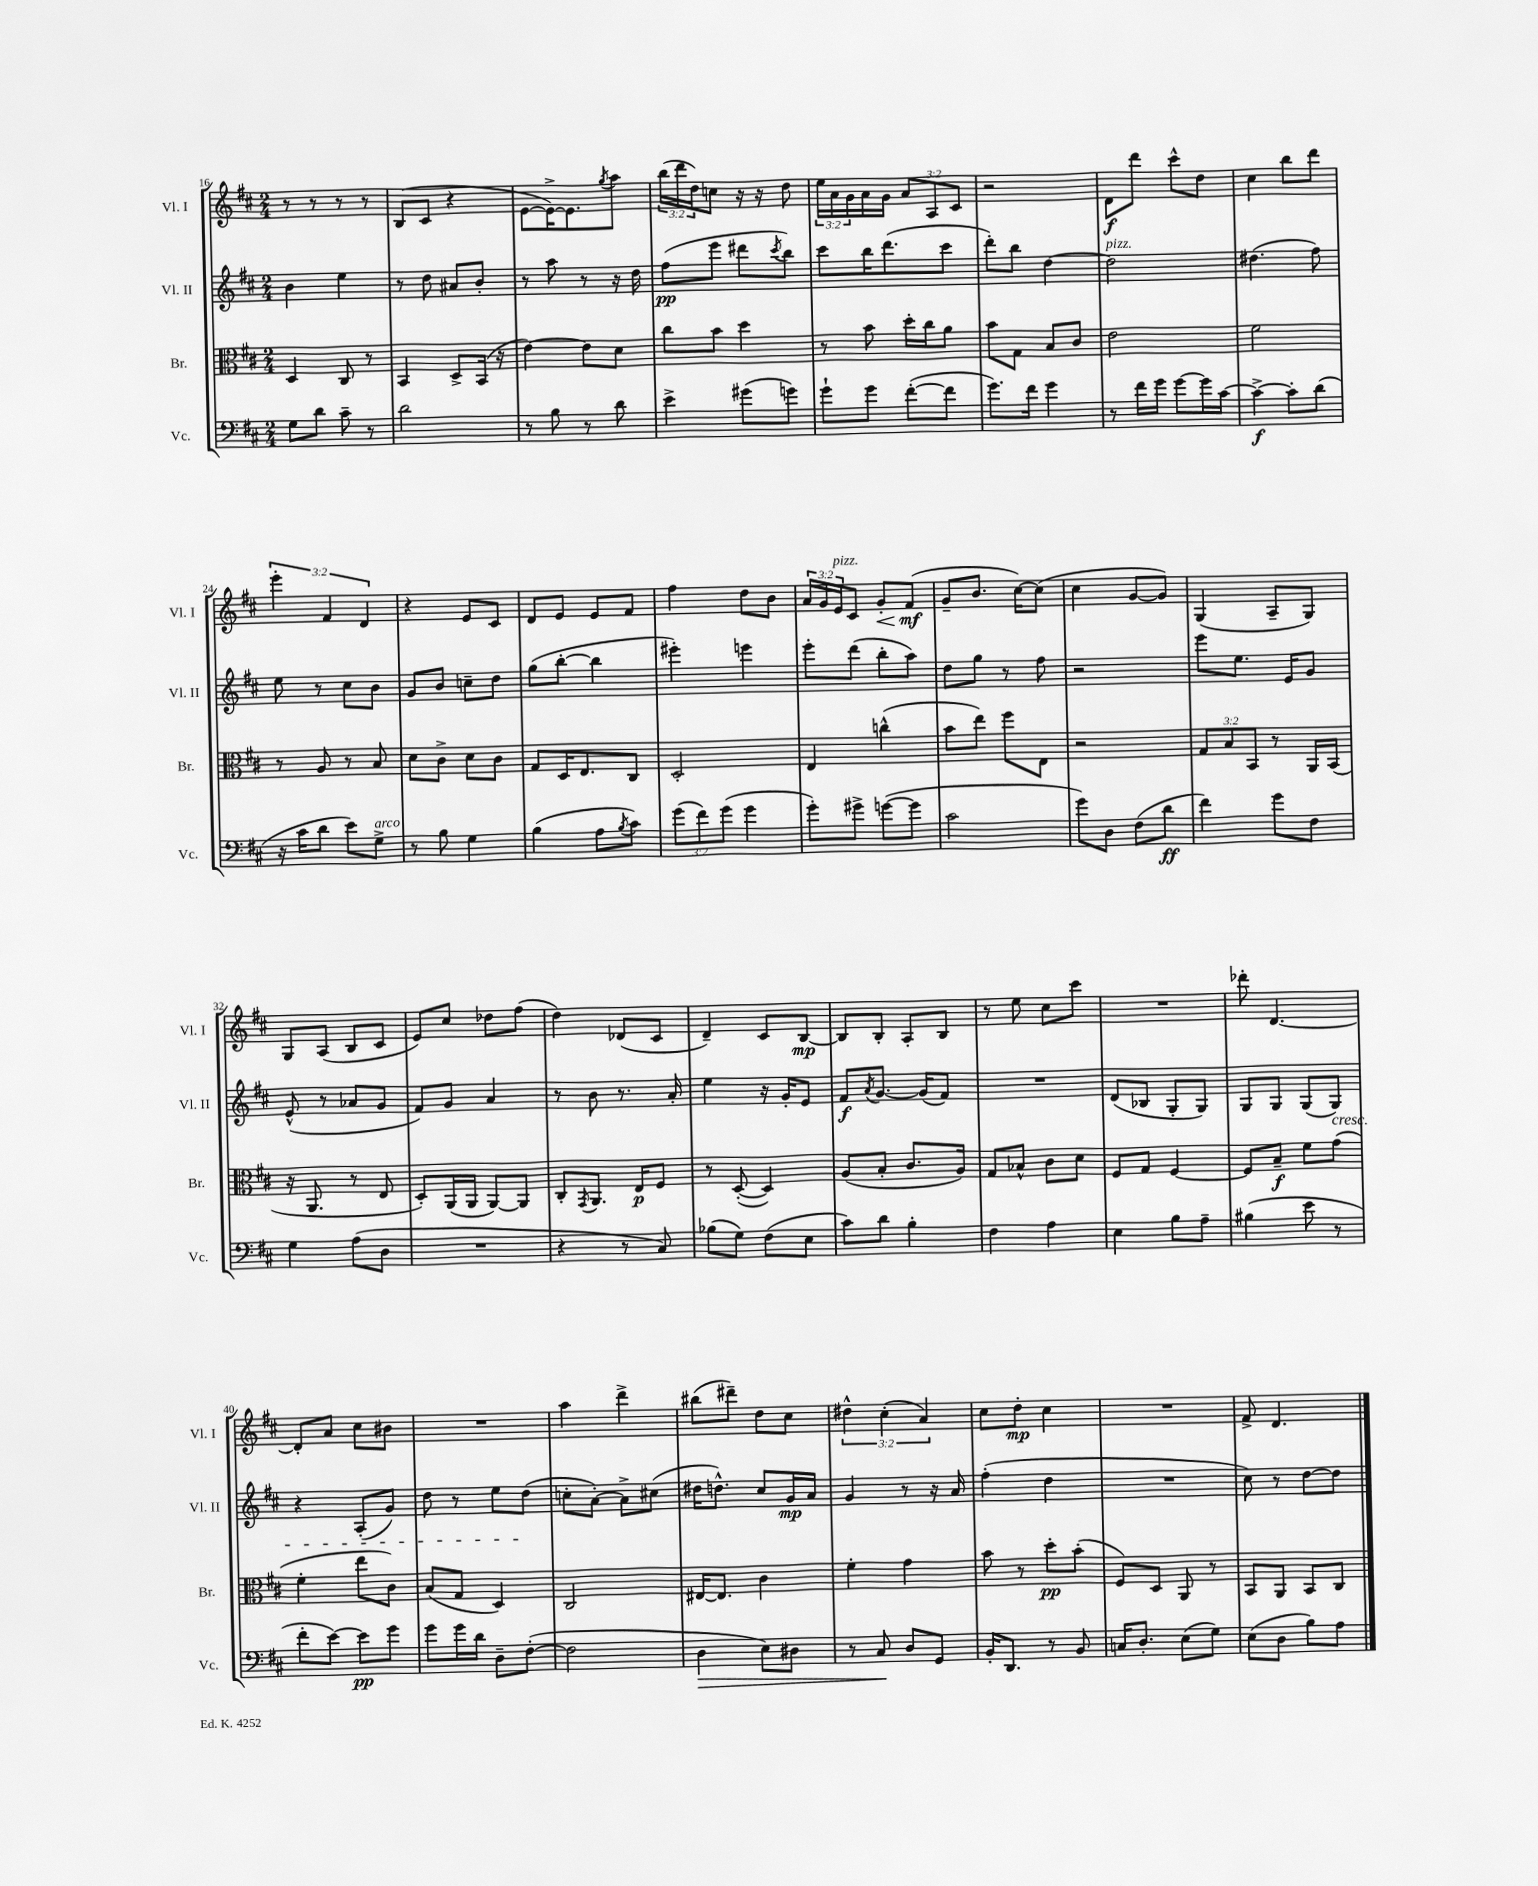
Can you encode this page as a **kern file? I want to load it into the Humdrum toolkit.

**kern	**dynam	**kern	**dynam	**kern	**dynam	**kern	**dynam
*part4	*part4	*part3	*part3	*part2	*part2	*part1	*part1
*staff4	*staff4	*staff3	*staff3	*staff2	*staff2	*staff1	*staff1
*I"Vc.	*	*I"Br.	*	*I"Vl. II	*	*I"Vl. I	*
*I'Vc.	*	*I'Br.	*	*I'Vl. II	*	*I'Vl. I	*
*clefF4	*	*clefC3	*	*clefG2	*	*clefG2	*
*k[f#c#]	*	*k[f#c#]	*	*k[f#c#]	*	*k[f#c#]	*
*M2/4	*	*M2/4	*	*M2/4	*	*M2/4	*
=16	=16	=16	=16	=16	=16	=16	=16
8G\L	.	4D/	.	4b\	.	8r	.
8d\J	.	.	.	.	.	8r	.
8c#~\	.	8C#/	.	4ee\	.	8r	.
8r	.	8r	.	.	.	8r	.
=17	=17	=17	=17	=17	=17	=17	=17
2d\	.	4BB/	.	8r	.	(8B/L	.
.	.	.	.	8dd\	.	8c#/J	.
.	.	8D^/L	.	8a#X/L	.	4r	.
.	.	(16BB/Jk	.	8b'/J	.	.	.
.	.	16r	.	.	.	.	.
=18	=18	=18	=18	=18	=18	=18	=18
8r	.	[4e\)	.	8r	.	[8e\L	.
8B\	.	.	.	8aa\	.	16e^\K_)	.
.	.	.	.	.	.	8.e\]	.
8r	.	8e\L]	.	8r	.	.	.
.	.	.	.	.	.	8qgg/	.
8d\	.	8d\J	.	16r	.	8aa\J	.
.	.	.	.	16dd\	.	.	.
=19	=19	=19	=19	=19	=19	=19	=19
4e^\	.	8cc#\L	.	(8ff#\L	pp	(24bb\LL	.
.	.	.	.	.	.	24ddd\	.
.	.	.	.	.	.	24dd\J)	.
.	.	8b\J	.	8eee\J	.	8ccn\J	.
(8g#X\L	.	4dd\	.	8ddd#X\L	.	16r	.
.	.	.	.	.	.	16r	.
.	.	.	.	8qccc#/	.	.	.
8gn\J)	.	.	.	8bb\J)	.	8dd\	.
=20	=20	=20	=20	=20	=20	=20	=20
8g`\L	.	8r	.	8ccc#\L	.	24ee\LL	.
.	.	.	.	.	.	24a\	.
.	.	.	.	.	.	24g\	.
8g\J	.	8b\	.	16bb\K	.	16a\	.
.	.	.	.	(8.ddd\	.	16g\JJ	.
([8f#'\L	.	16dd'\LL	.	.	.	12a/L	.
.	.	16cc#\J	.	.	.	.	.
.	.	.	.	.	.	12A/	.
8f#\J]	.	8a\J	.	8ccc#\J	.	.	.
.	.	.	.	.	.	12c#/J	.
=21	=21	=21	=21	=21	=21	=21	=21
8.g\L)	.	8b\L	.	8ddd'\L)	.	2r	.
.	.	8G\J	.	8bb\J	.	.	.
16f#\Jk	.	.	.	.	.	.	.
4g\	.	8B/L	.	[4dd\	.	.	.
.	.	8c#/J	.	.	.	.	.
=22	=22	=22	=22	=22	=22	=22	=22
!	!	!	!	!LO:TX:a:i:t=pizz.	!	!	!
8r	.	2e\	.	2dd\]	.	8d\L	f
16f#\LL	.	.	.	.	.	8ddd\J	.
16g\JJ	.	.	.	.	.	.	.
[8g\L	.	.	.	.	.	8ccc#^^\L	.
16g\L]	.	.	.	.	.	8dd\J	.
[16c#\JJ	.	.	.	.	.	.	.
=23	=23	=23	=23	=23	=23	=23	=23
4c#^\_	f	2f#\	.	(4.dd#X\	.	4cc#\	.
8c#'\L]	.	.	.	.	.	8bb\L	.
(8d\J	.	.	.	8ff#\)	.	8ddd\J	.
!!LO:LB:g=z
=24	=24	=24	=24	=24	=24	=24	=24
16r	.	8r	.	8ee\	.	6eee'\	.
16c#\KL	.	.	.	.	.	.	.
8d\J	.	8A/	.	8r	.	.	.
.	.	.	.	.	.	6f#/	.
8e\L)	.	8r	.	8cc#\L	.	.	.
.	.	.	.	.	.	6d/	.
!LO:TX:a:i:t=arco	!	!	!	!	!	!	!
8G^\J	.	8B/	.	8b\J	.	.	.
=25	=25	=25	=25	=25	=25	=25	=25
8r	.	8d\L	.	8g/L	.	4r	.
8B\	.	8c#^\J	.	8b/J	.	.	.
4G\	.	8d\L	.	8ccn~\L	.	8e/L	.
.	.	8c#\J	.	8dd\J	.	8c#/J	.
=26	=26	=26	=26	=26	=26	=26	=26
(4B\	.	8G/L	.	(8gg\L	.	8d/L	.
.	.	16D/K	.	[8bb'\J	.	8e/J	.
.	.	8.E/	.	.	.	.	.
8A\L	.	.	.	4bb\]	.	8e/L	.
8qB/	.	.	.	.	.	.	.
8c#\J)	.	8C#/J	.	.	.	8f#/J	.
=27	=27	=27	=27	=27	=27	=27	=27
(12g\L	.	2D'/	.	4eee#X'\)	.	4ff#\	.
12f#\)	.	.	.	.	.	.	.
(12g\J	.	.	.	.	.	.	.
4g\	.	.	.	4eeen\	.	8dd\L	.
.	.	.	.	.	.	8b\J	.
=28	=28	=28	=28	=28	=28	=28	=28
8g'\L)	.	4E/	.	8eee'\L	.	24a/LL	.
.	.	.	.	.	.	24g/	.
!	!	!	!	!	!	!LO:TX:a:i:t=pizz.	!
.	.	.	.	.	.	24e/J	.
8g#X^\J	.	.	.	(8ddd\J	.	8c#/J	.
!	!	!	!	!	!	!	!LO:HP:b
([8gn\L	.	(4ccn^^\	.	8bb'\L	.	8g'/L	<
8g\J]	.	.	.	8aa\J)	.	(8f#/J	mf
.	.	.	.	.	.	.	[
=29	=29	=29	=29	=29	=29	=29	=29
2c#\	.	8b\L	.	8dd\L	.	8g~/L	.
.	.	8ee\J)	.	8gg\J	.	8.b/J	.
.	.	8ff#\L	.	8r	.	.	.
.	.	.	.	.	.	[16cc#\KL)	.
.	.	8E\J	.	8ff#\	.	(8cc#\J]	.
=30	=30	=30	=30	=30	=30	=30	=30
8g\L)	.	2r	.	2r	.	4cc#\	.
8D\J	.	.	.	.	.	.	.
(8F#\L	.	.	.	.	.	[8g/L	.
8d\J	ff	.	.	.	.	8g/J])	.
=31	=31	=31	=31	=31	=31	=31	=31
4f#\)	.	12G/L	.	8eee\L	.	(4G/	.
.	.	12B/	.	.	.	.	.
.	.	.	.	8.ee\J	.	.	.
.	.	12BB/J	.	.	.	.	.
8g\L	.	8r	.	.	.	8A~/L	.
.	.	.	.	16e/KL	.	.	.
8F#\J	.	16AA/LL	.	8g/J	.	8G/J)	.
.	.	(16BB/JJ	.	.	.	.	.
!!LO:LB:g=z
=32	=32	=32	=32	=32	=32	=32	=32
4G\	.	16r	.	(8e^^/	.	8G/L	.
.	.	8.AA/	.	.	.	.	.
.	.	.	.	8r	.	(8A/J	.
(8A\L	.	8r	.	8a-X/L	.	8B/L	.
8D\J	.	8E/	.	8g/J	.	8c#/J	.
=33	=33	=33	=33	=33	=33	=33	=33
2r	.	8D'/L)	.	8f#/L)	.	8e/L)	.
.	.	(16AA/L	.	8g/J	.	8cc#/J	.
.	.	16AA/JJ	.	.	.	.	.
.	.	[8AA/L)	.	4a/	.	8dd-X\L	.
.	.	8AA/J]	.	.	.	(8ff#\J	.
=34	=34	=34	=34	=34	=34	=34	=34
4r	.	8C#'/L	.	8r	.	4dd\)	.
.	.	8qGG/	.	.	.	.	.
.	.	8.AA/J	.	8b\	.	.	.
8r	.	.	.	8.r	.	(8d-X/L	.
.	.	16E/KL	p	.	.	.	.
8C#/)	.	8F#/J	.	.	.	8c#/J	.
.	.	.	.	16a'/	.	.	.
=35	=35	=35	=35	=35	=35	=35	=35
(8B-X\L	.	8r	.	4ee\	.	4d~/)	.
8G\J)	.	([8D'/	.	.	.	.	.
(8F#\L	.	4D/])	.	16r	.	8c#/L	.
.	.	.	.	16g'/KL	.	.	.
8E\J	.	.	.	8e/J	.	[8B/J	mp
=36	=36	=36	=36	=36	=36	=36	=36
8c#\L)	.	(8A/L	.	8f#/L	f	8B/L]	.
.	.	.	.	8qa/	.	.	.
8d\J	.	8B'/J	.	[8.g/J	.	8B'/J	.
4B'\	.	8.c#/L	.	.	.	8A'/L	.
.	.	.	.	(16g/KL]	.	.	.
.	.	.	.	8f#/J)	.	8B/J	.
.	.	16A/Jk)	.	.	.	.	.
=37	=37	=37	=37	=37	=37	=37	=37
4F#\	.	8G/L	.	2r	.	8r	.
.	.	8B-X^^/J	.	.	.	8ee\	.
4A\	.	8c#\L	.	.	.	8cc#\L	.
.	.	8d\J	.	.	.	8ccc#\J	.
=38	=38	=38	=38	=38	=38	=38	=38
4E\	.	8F#/L	.	(8d/L	.	2r	.
.	.	8G/J	.	8B-X/J	.	.	.
8B\L	.	[4F#/	.	8G'/L	.	.	.
8A~\J	.	.	.	8G/J)	.	.	.
=39	=39	=39	=39	=39	=39	=39	=39
(4B#X\	.	8F#/L]	.	8G/L	.	8ddd-X'\	.
.	.	8B~/J	f	8G/J	.	[4.d/	.
8e\	.	8f#\L	.	(8G/L	.	.	.
!	!	!	!	!LO:TX:b:i:t=cresc.	!	!	!
8r	.	(8g\J	.	8G/J)	.	.	.
!!LO:LB:g=z
=40	=40	=40	=40	=40	=40	=40	=40
8f#'\L	.	4f#'\	.	4r	.	8d'/L]	.
[8e\J)	.	.	.	.	.	8a/J	.
8e\L]	pp	8ee\L	.	(8A'/L	.	8cc#\L	.
8g\J	.	8c#\J)	.	8g/J)	.	8b#X\J	.
=41	=41	=41	=41	=41	=41	=41	=41
8g\L	.	(8B/L	.	8dd\	.	2r	.
16g\L	.	8G/J	.	8r	.	.	.
16d\JJ	.	.	.	.	.	.	.
8D~\L	.	4D/)	.	8ee\L	.	.	.
([8F#'\J	.	.	.	(8dd\J	.	.	.
=42	=42	=42	=42	=42	=42	=42	=42
2F#\]	.	2C#/	.	8ccn'\L	.	4aa\	.
.	.	.	.	[8a'\J)	.	.	.
.	.	.	.	8a^\L]	.	4ddd^\	.
.	.	.	.	(8cc#X\J	.	.	.
=43	=43	=43	=43	=43	=43	=43	=43
!	!LO:HP:b	!	!	!	!	!	!
4D\	>	[16E#X/KL	.	16dd#X\KL	.	(8bb#X\L	.
.	.	8.E#/J]	.	8.ddn^^\J)	.	.	.
.	.	.	.	.	.	8ddd#X~\J)	.
8E\L)	.	4c#\	.	8cc#/L	.	8dd\L	.
8D#X\J	.	.	.	16g/L	mp	8cc#\J	.
.	.	.	.	16a/JJ	.	.	.
=44	=44	=44	=44	=44	=44	=44	=44
8r	.	4f#'\	.	4g/	.	6dd#X^^\	.
8C#/	.	.	.	.	.	.	.
.	.	.	.	.	.	(6cc#'\	.
8D/L	]	4g\	.	8r	.	.	.
.	.	.	.	.	.	6a/)	.
8GG/J	.	.	.	16r	.	.	.
.	.	.	.	16a/	.	.	.
=45	=45	=45	=45	=45	=45	=45	=45
16BB'/KL	.	8b\	.	(4ff#'\	.	8cc#\L	.
8.DD/J	.	.	.	.	.	.	.
.	.	8r	.	.	.	8dd'\J	mp
8r	.	8dd'\L	pp	4dd\	.	4cc#\	.
8BB/	.	(8b'\J	.	.	.	.	.
=46	=46	=46	=46	=46	=46	=46	=46
16Cn/KL	.	8F#/L)	.	2r	.	2r	.
8.D'/J	.	.	.	.	.	.	.
.	.	8D/J	.	.	.	.	.
(8E\L	.	8AA/	.	.	.	.	.
8G\J)	.	8r	.	.	.	.	.
=47	=47	=47	=47	=47	=47	=47	=47
(8E\L	.	8BB/L	.	8cc#\)	.	8f#^/	.
8D\J	.	8AA/J	.	8r	.	4.d/	.
8B\L)	.	8BB/L	.	[8dd\L	.	.	.
8A\J	.	8C#/J	.	8dd\J]	.	.	.
==	==	==	==	==	==	==	==
*-	*-	*-	*-	*-	*-	*-	*-
